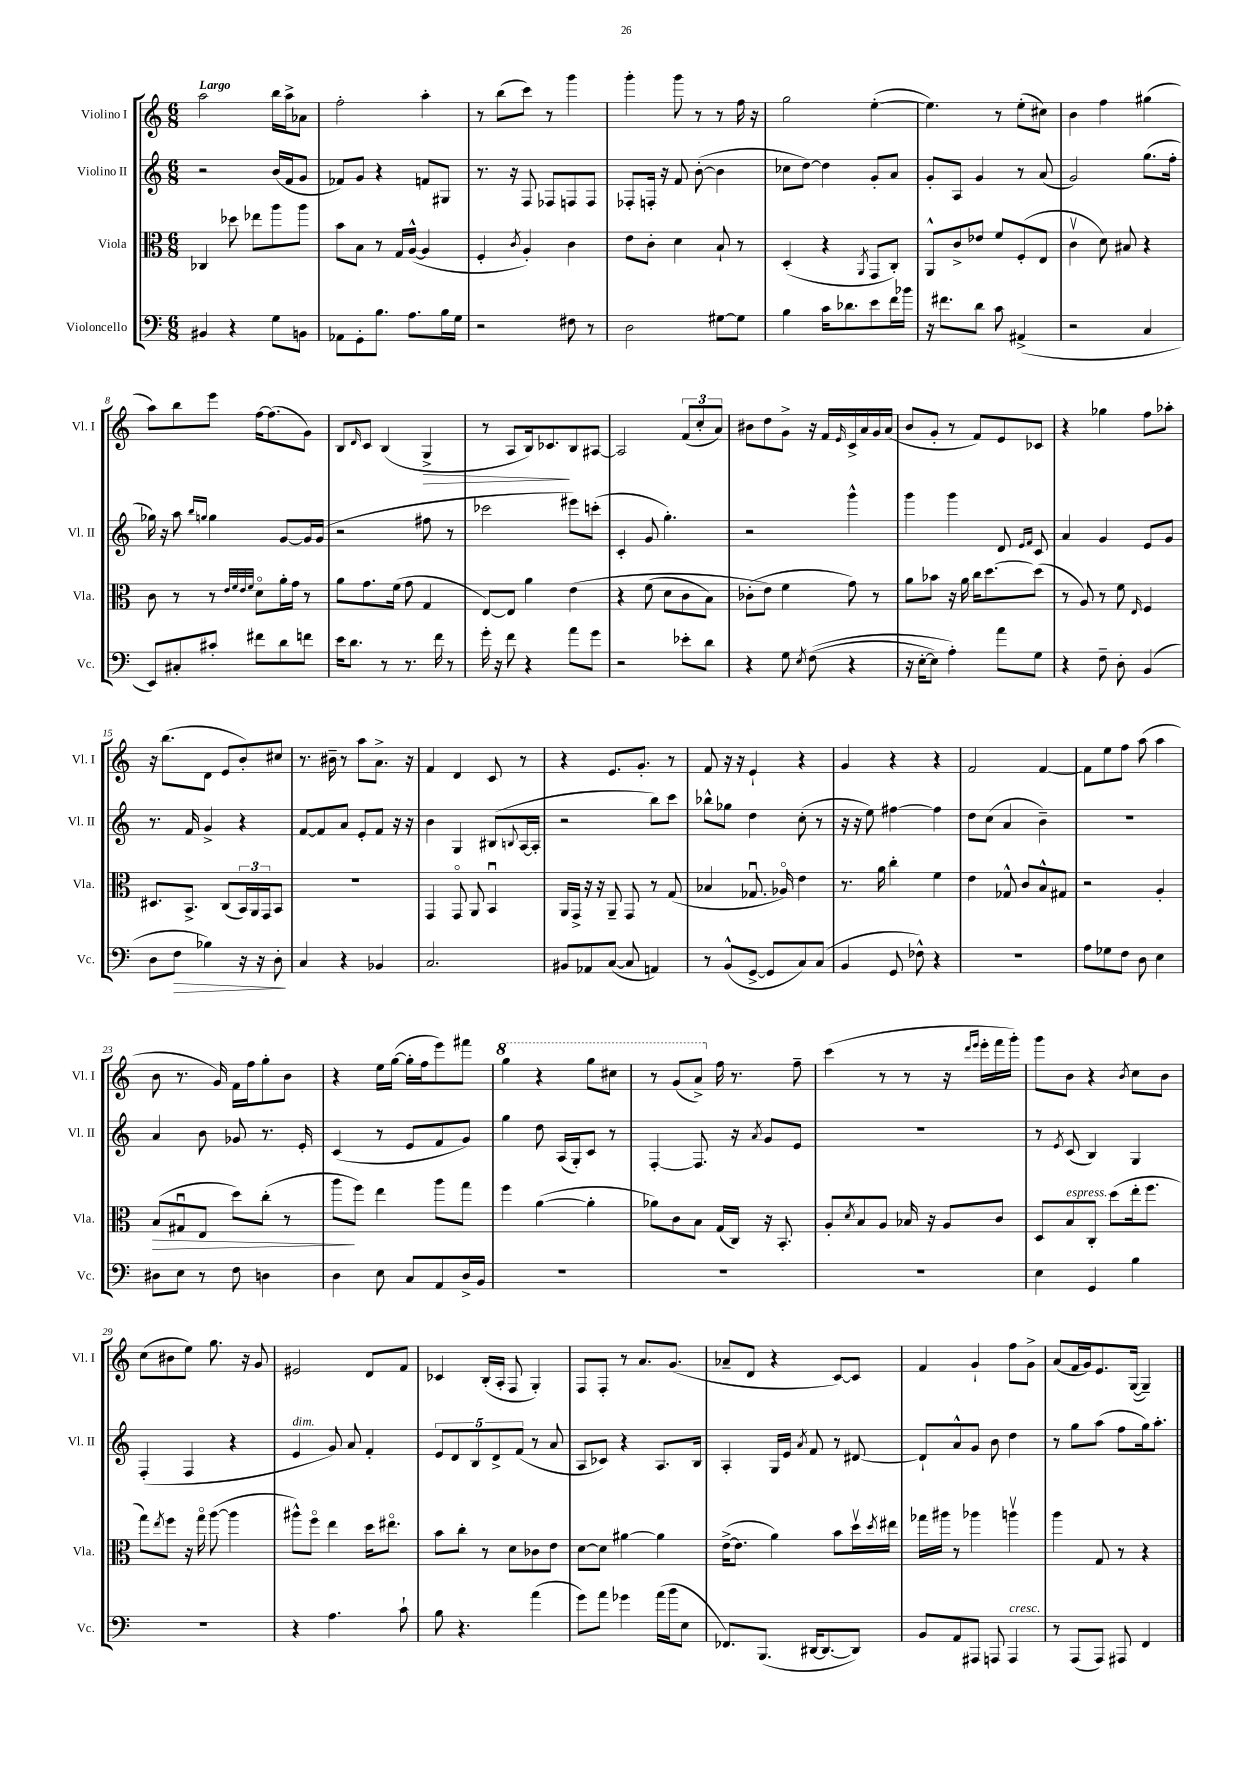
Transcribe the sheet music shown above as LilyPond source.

<<
\new StaffGroup <<
\new Staff = "s0" \with { instrumentName = "Violino I" shortInstrumentName = "Vl. I" } {
    \clef treble \key c \major \numericTimeSignature \time 6/8 \tempo "Largo"
    a''2 b''16 a''16-> aes'8 |
    f''2-. a''4-. |
    r8 b''8( c'''8) r8 g'''4 |
    g'''4-. g'''8 r8 r8 f''16 r16 |
    g''2 e''4~-.( |
    e''4.) r8 e''8-.( cis''8) |
    b'4 f''4 gis''4( |
    a''8) b''8 e'''8 f''16~ f''8.( g'8) |
    b8 \grace { d'16 } c'8 b4( g4->\> |
    r8 a8 b16) ces'8.\! b8 ais8~ |
    ais2 \tuplet 3/2 { f'8( c''8-. a'8) } |
    bis'8 d''8 g'8-> r16 f'16 \grace { e'16 } c'16-> a'16 g'16 a'16( |
    b'8 g'8-. r8 f'8) e'8 ces'8 |
    r4 ges''4 f''8 aes''8-. |
    r16 b''8.( d'8 e'8 b'8-.) cis''8 |
    r8. bis'16-- r8 a''8 a'8.-> r16 |
    f'4 d'4 c'8 r8 |
    r4 e'8. g'8.-. r8 |
    f'8 r16 r16 e'4-! r4 |
    g'4 r4 r4 |
    f'2 f'4~ |
    f'8 e''8 f''8 a''8( a''4 |
    b'8 r8. g'16) f'16 f''16 g''8-. b'8 |
    r4 e''16 g''16~( g''16-. f''16 e'''8) fis'''8 |
    \ottava #1 g'''4 r4 g'''8 cis'''8 |
    r8 g''8( a''8->) \ottava #0 f''16 r8. f''8-- |
    c'''4( r8 r8 r16 \grace { d'''16 e'''16 } e'''16-. f'''16 g'''16-.) |
    g'''8 b'8 r4 \acciaccatura { b'8 } c''8 b'8 |
    c''8( bis'8 e''8) g''8. r16 g'8 |
    eis'2 d'8 f'8 |
    ces'4 b16-.( a16-. f8 g4-.) |
    f8 f8-. r8 a'8. g'8.( |
    aes'8-- d'8 r4 c'8~) c'8 |
    f'4 g'4-! f''8 g'8-> |
    a'8( f'16 g'16) e'8. g16~( g4--) \bar "|." |
}
\new Staff = "s1" \with { instrumentName = "Violino II" shortInstrumentName = "Vl. II" } {
    \clef treble \key c \major \numericTimeSignature \time 6/8
    r2 b'16( f'16 g'8 |
    fes'8) g'8 r4 f'8 gis8 |
    r8. r16 f8 fes8 f8 f8 |
    fes8-. f16-. r16 f'8 b'8~-.( b'4 |
    ces''8 d''8~) d''4 g'8-. a'8 |
    g'8-. a8 g'4 r8 a'8( |
    g'2) g''8.( f''16-. |
    ges''16) r16 a''8 \grace { b''16 g''16 } g''4 g'8~ g'16 g'16( |
    r2 fis''8 r8 |
    ces'''2 eis'''8) c'''8-.( |
    c'4-. g'8 g''4.-.) |
    r2 g'''4-^ |
    g'''4 g'''4 d'8 \grace { e'16 f'16 } c'8 |
    a'4 g'4 e'8 g'8 |
    r8. f'16 g'4-> r4 |
    f'8~ f'8 a'8 e'8-. f'8 r16 r16 |
    b'4 g4 bis8( \appoggiatura { b8 } a16~ a16-. |
    r2 b''8) c'''8 |
    bes''8-^ ges''8 d''4 c''8-.( r8 |
    r16 r16 e''8) fis''4~ fis''4 |
    d''8 c''8( a'4 b'4--) |
    R2. |
    a'4 b'8 ges'8 r8. e'16-. |
    c'4( r8 e'8 f'8 g'8) |
    g''4 d''8 a16( g16-.) c'8 r8 |
    f4~-. f8. r16 \acciaccatura { a'8 } g'8 e'8 |
    R2. |
    r8 \acciaccatura { e'8 } c'8( b4) g4 |
    f4-.( f4 r4 |
    e'4^\markup { \italic "dim." } g'8) a'8 f'4-. |
    \tuplet 5/4 { e'8 d'8 b8 d'8-> f'8( } r8 a'8 |
    a8 ces'8) r4 a8. b16 |
    a4-. g16 e'16 \acciaccatura { a'8 } f'8 r8 dis'8~ |
    dis'8-! a'8-^ g'8 b'8 d''4 |
    r8 g''8 a''8( f''8 g''16) a''8.-. \bar "|." |
}
\new Staff = "s2" \with { instrumentName = "Viola" shortInstrumentName = "Vla." } {
    \clef alto \key c \major \numericTimeSignature \time 6/8
    ces4 des''8 ees''8 a''8 a''8 |
    b'8 b8 r8 g16 a16~-^( a4 |
    f4-. \acciaccatura { c'8 } a4-.) c'4 |
    e'8 c'8-. d'4 b8-! r8 |
    d4-.( r4 \acciaccatura { a,8 } g,8 c8-.) |
    a,8-^ c'8-> ees'8 f'8 f8-.( e8 |
    c'4\upbow d'8) bis8 r4 |
    c'8 r8 r8 \grace { e'32 f'32 e'32 f'32 } d'8\flageolet a'16-. g'16 r8 |
    a'8 g'8. f'16( g'8 g4 |
    e8~) e8 a'4 e'4\( |
    r4 f'8( d'8 c'8 b8) |
    ces'8-.( e'8\) f'4 g'8) r8 |
    a'8 bes'8 r16 a'16 c''16 d''8.~ d''8( |
    r8 a8) r8 f'8 \grace { e16 } f4 |
    dis8. b,8.-> c8( \tuplet 3/2 { b,16) a,16 g,16 } b,8 |
    R2. |
    g,4 g,8\flageolet a,8 b,4\downbow |
    a,16 g,16-> r16 r16 a,8-- g,8 r8 g8( |
    bes4 ges8.\downbow aes16\flageolet) e'4 |
    r8. a'16 c''4-. f'4 |
    e'4 ges8-^ c'8 b8-^ gis8 |
    r2 a4-. |
    b8\>( gis8\downbow e8 d''8) c''8-.( r8 |
    a''8\! f''8) e''4 a''8 g''8 |
    f''4 a'4~( a'4-. |
    aes'8) c'8 b8 g16( c16) r16 b,8.-. |
    a8-. \acciaccatura { d'8 } b8 a8 bes16 r16 a8 c'8 |
    d8 b8^\markup { \italic "espress." } c8-. d''8( e''16-. f''8. |
    g''8) \acciaccatura { e''8 } f''8 r16 g''16\flageolet a''8~( a''4 |
    ais''8-^) f''8\flageolet e''4 d''16 eis''8.\flageolet |
    b'8 c''8-. r8 d'8 ces'8 e'8 |
    d'8~ d'8 ais'4~ ais'4 |
    e'16~->( e'8. a'4) b'8 d''16\upbow \acciaccatura { d''8 } eis''16 |
    ges''16 ais''16 r8 aes''4 a''4\upbow |
    a''4 g8 r8 r4 \bar "|." |
}
\new Staff = "s3" \with { instrumentName = "Violoncello" shortInstrumentName = "Vc." } {
    \clef bass \key c \major \numericTimeSignature \time 6/8
    bis,4 r4 g8 b,8 |
    aes,8 g,8-. b8. a8. b16 g16 |
    r2 fis8 r8 |
    d2 gis8~ gis8 |
    b4 c'16 des'8. e'8 f'16 bes'16 |
    r16 fis'8. d'8 c'8 ais,4->( |
    r2 c4 |
    e,8) cis8-. cis'8-. fis'8 d'8 f'8 |
    e'16 d'8. r8 r8. f'16 r8 |
    g'16-. r16 f'8 r4 a'8 g'8 |
    r2 ees'8-. d'8 |
    r4 g8 \acciaccatura { e8 } f8(\( r4 |
    r16 e16~-. e8) a4-.\) a'8 g8 |
    r4 f8-- d8-. b,4( |
    d8 f8\> bes4) r16 r16 d8-.\! |
    c4 r4 bes,4 |
    c2. |
    bis,8 aes,8 c8~( c8 a,4) |
    r8 b,8-^( g,8~-> g,8 c8) c8( |
    b,4 g,8 fes8-^) r4 |
    R2. |
    a8 ges8 f8 d8 e4 |
    dis8 e8 r8 f8 d4 |
    d4 e8 c8 a,8 d16-> b,16 |
    R2. |
    R2. |
    R2. |
    e4 g,4 b4 |
    R2. |
    r4 a4. c'8-! |
    b8 r4. a'4( |
    g'8) a'8 ges'4 a'16( b'16 e8 |
    fes,8.) b,,8.( dis,16~ dis,8.~ dis,8) |
    b,8 a,8 ais,,8 a,,8 a,,4^\markup { \italic "cresc." } |
    r8 a,,8( a,,8) ais,,8 f,4 \bar "|." |
}
>>
>>
